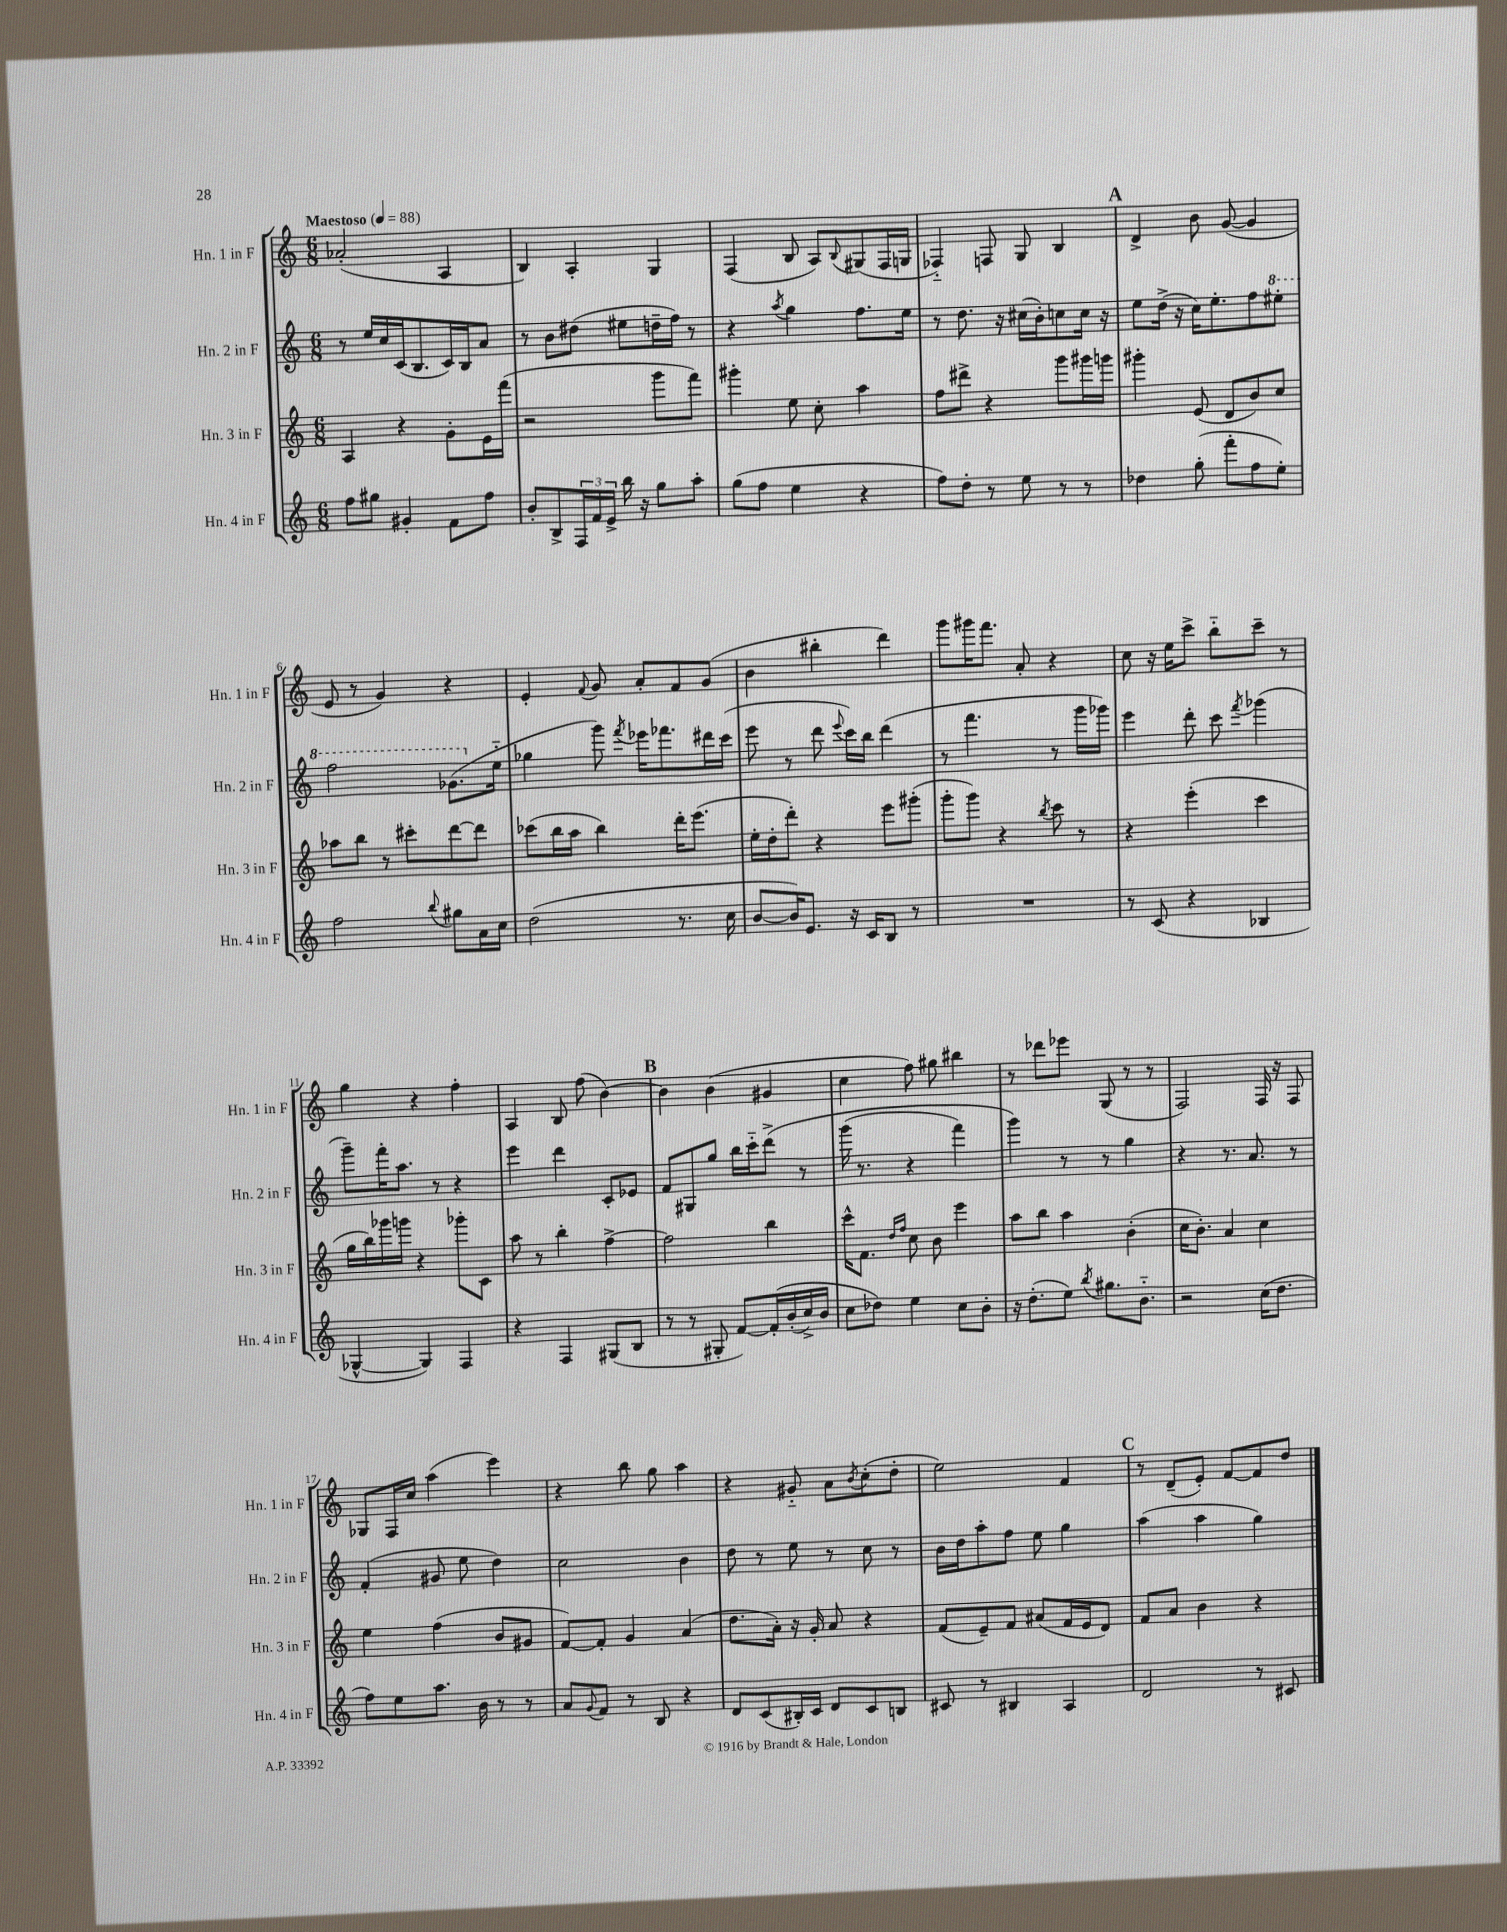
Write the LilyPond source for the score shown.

<<
\new StaffGroup <<
\new Staff = "s0" \with { instrumentName = "Hn. 1 in F" shortInstrumentName = "Hn. 1 in F" } {
    \clef treble \key c \major \numericTimeSignature \time 6/8 \tempo "Maestoso" 4 = 88
    aes'2-.( a4 |
    b4) a4-. g4 |
    f4( b8 a8) \appoggiatura { b8 } gis8( f16 g16 |
    fes4-_) f8 g8 b4 |
    \mark \markup { \bold "A" } d'4-> b'8 g'8~( g'4 |
    e'8 r8 g'4) r4 |
    e'4-. \appoggiatura { f'8 } g'8 a'8-. f'8 g'8( |
    b'4 bis''4-. d'''4) |
    g'''8 gis'''16 f'''8. a'8-. r4 |
    c''8 r16 e''16 c'''8-> b''8-_ c'''8-- r8 |
    g''4 r4 f''4-. |
    a4 b8 f''8( b'4~) |
    \mark \markup { \bold "B" } b'4 b'4( gis'4 |
    c''4 f''8) gis''8 bis''4 |
    r8 des'''8 ees'''8 g8( r8 r8 |
    f2) f16 r16 f8 |
    ges8 f16 c''16 a''4( e'''4) |
    r4 b''8 g''8 a''4 |
    r4 gis'8-_ a'8 \acciaccatura { b'8 } c''8-.( d''8-. |
    e''2) f'4 |
    \mark \markup { \bold "C" } r8 d'8--( e'8-.) f'8~ f'8 d''8 \bar "|." |
}
\new Staff = "s1" \with { instrumentName = "Hn. 2 in F" shortInstrumentName = "Hn. 2 in F" } {
    \clef treble \key c \major \numericTimeSignature \time 6/8
    r8 e''16 c''16 c'16( b8. c'16) b16 a'8 |
    r8 b'8 dis''8( eis''8 d''16-- f''16) r8 |
    r4 \acciaccatura { a''8 } g''4 f''8. e''16 |
    r8 d''8. r16 cis''16( b'16-.) c''8 c''16 r16 |
    \mark \markup { \bold "A" } e''8 d''16->( r16 c''16) e''8.-. f''8 \ottava #1 eis'''8-. |
    f'''2 ges''8.( \ottava #0 e''16-_ |
    ges''4 g'''8) \acciaccatura { f'''8 } ees'''16 fes'''8. dis'''16 c'''16( |
    e'''8 r8 d'''8 \appoggiatura { e'''8 } c'''16) b''16 d'''4( |
    r8 f'''4. r8 g'''16 ges'''16) |
    e'''4 d'''8-. c'''8 \acciaccatura { f'''8 } ges'''4( |
    g'''8--) f'''16-. a''8. r8 r4 |
    e'''4 d'''4 c'8-. ees'8 |
    \mark \markup { \bold "B" } f'8 gis8 g''8 b''16 c'''16-_ d'''8->\( r8 |
    g'''16( r8. r4 f'''4) |
    g'''4\) r8 r8 g''4 |
    r4 r8. a'8. r8 |
    f'4-.( gis'8 e''8 d''4) |
    c''2 b'4 |
    d''8 r8 e''8 r8 c''8 r8 |
    b'16 d''16 a''8-. f''8 e''8 g''4 |
    \mark \markup { \bold "C" } a''4( a''4 g''4) \bar "|." |
}
\new Staff = "s2" \with { instrumentName = "Hn. 3 in F" shortInstrumentName = "Hn. 3 in F" } {
    \clef treble \key c \major \numericTimeSignature \time 6/8
    a4 r4 g'8-. e'16 f'''16( |
    r2 g'''8 f'''8) |
    gis'''4-. e''8 c''8-. a''4 |
    f''8 dis'''8-> r4 g'''8 gis'''16 g'''16 |
    \mark \markup { \bold "A" } gis'''4-. e'8( d'8 b'8) c''8 |
    aes''8 b''8 r8 cis'''8-. d'''8~ d'''8 |
    ces'''8( b''16 a''16 b''4) d'''16-. e'''8.( |
    e''16-. d''16-. d'''8-.) r4 e'''8 gis'''8-.( |
    g'''8-. g'''8) r4 \acciaccatura { b''8 } c'''8 r8 |
    r4 e'''4-.( c'''4 |
    g''16 b''16) ges'''16 g'''16 r4 ges'''8-. c'8 |
    a''8 r8 b''4-. f''4~-> |
    \mark \markup { \bold "B" } f''2 b''4 |
    c'''16-^ f'8. \grace { d''16 f''16 } c''8 b'8 e'''4 |
    a''8 b''8 a''4 b'4-.( |
    c''16 b'8.-.) a'4 c''4 |
    e''4 f''4( b'8 gis'8 |
    f'8~) f'8-. g'4 a'4( |
    d''8. a'16-.) r16 g'16-. a'8 r4 |
    f'8( e'8--) f'8 ais'8( f'16 e'16 d'8) |
    \mark \markup { \bold "C" } f'8 a'8 b'4 r4 \bar "|." |
}
\new Staff = "s3" \with { instrumentName = "Hn. 4 in F" shortInstrumentName = "Hn. 4 in F" } {
    \clef treble \key c \major \numericTimeSignature \time 6/8
    f''8 gis''8 gis'4-. f'8 f''8 |
    b'8-. b8-> \tuplet 3/2 { f16 f'16 e'16-> } b''16 r16 g''8 a''8-. |
    g''8( f''8 e''4 r4 |
    f''8) d''8-. r8 e''8 r8 r8 |
    \mark \markup { \bold "A" } des''4 g''8-.( f'''8-. f''8 e''8-.) |
    f''2 \appoggiatura { b''8 } gis''8 a'16 c''16 |
    d''2( r8. c''16 |
    b'8~ b'16) e'8. r16 c'16 b8 r8 |
    R2. |
    r8 c'8( r4 bes4 |
    ges4~-^ ges4) f4 |
    r4 f4 gis8( b8 |
    \mark \markup { \bold "B" } r8 r8 gis8-. f'8~) f'16-.\( b'16-.( c''16->) b'16 |
    c''8 des''8\) e''4 c''8 b'8-. |
    r16 d''8.-.( e''8) \acciaccatura { b''8 } gis''8. b'8.-_ |
    r2 c''16( d''8. |
    f''8) e''8 a''8. b'16 r8 r8 |
    a'8 \appoggiatura { g'8 } f'8 r8 b8 r4 |
    d'8 c'8( bis16-.) c'16 d'8 c'8 b8 |
    cis'8 r8 bis4 a4 |
    \mark \markup { \bold "C" } d'2 r8 cis'8 \bar "|." |
}
>>
>>
